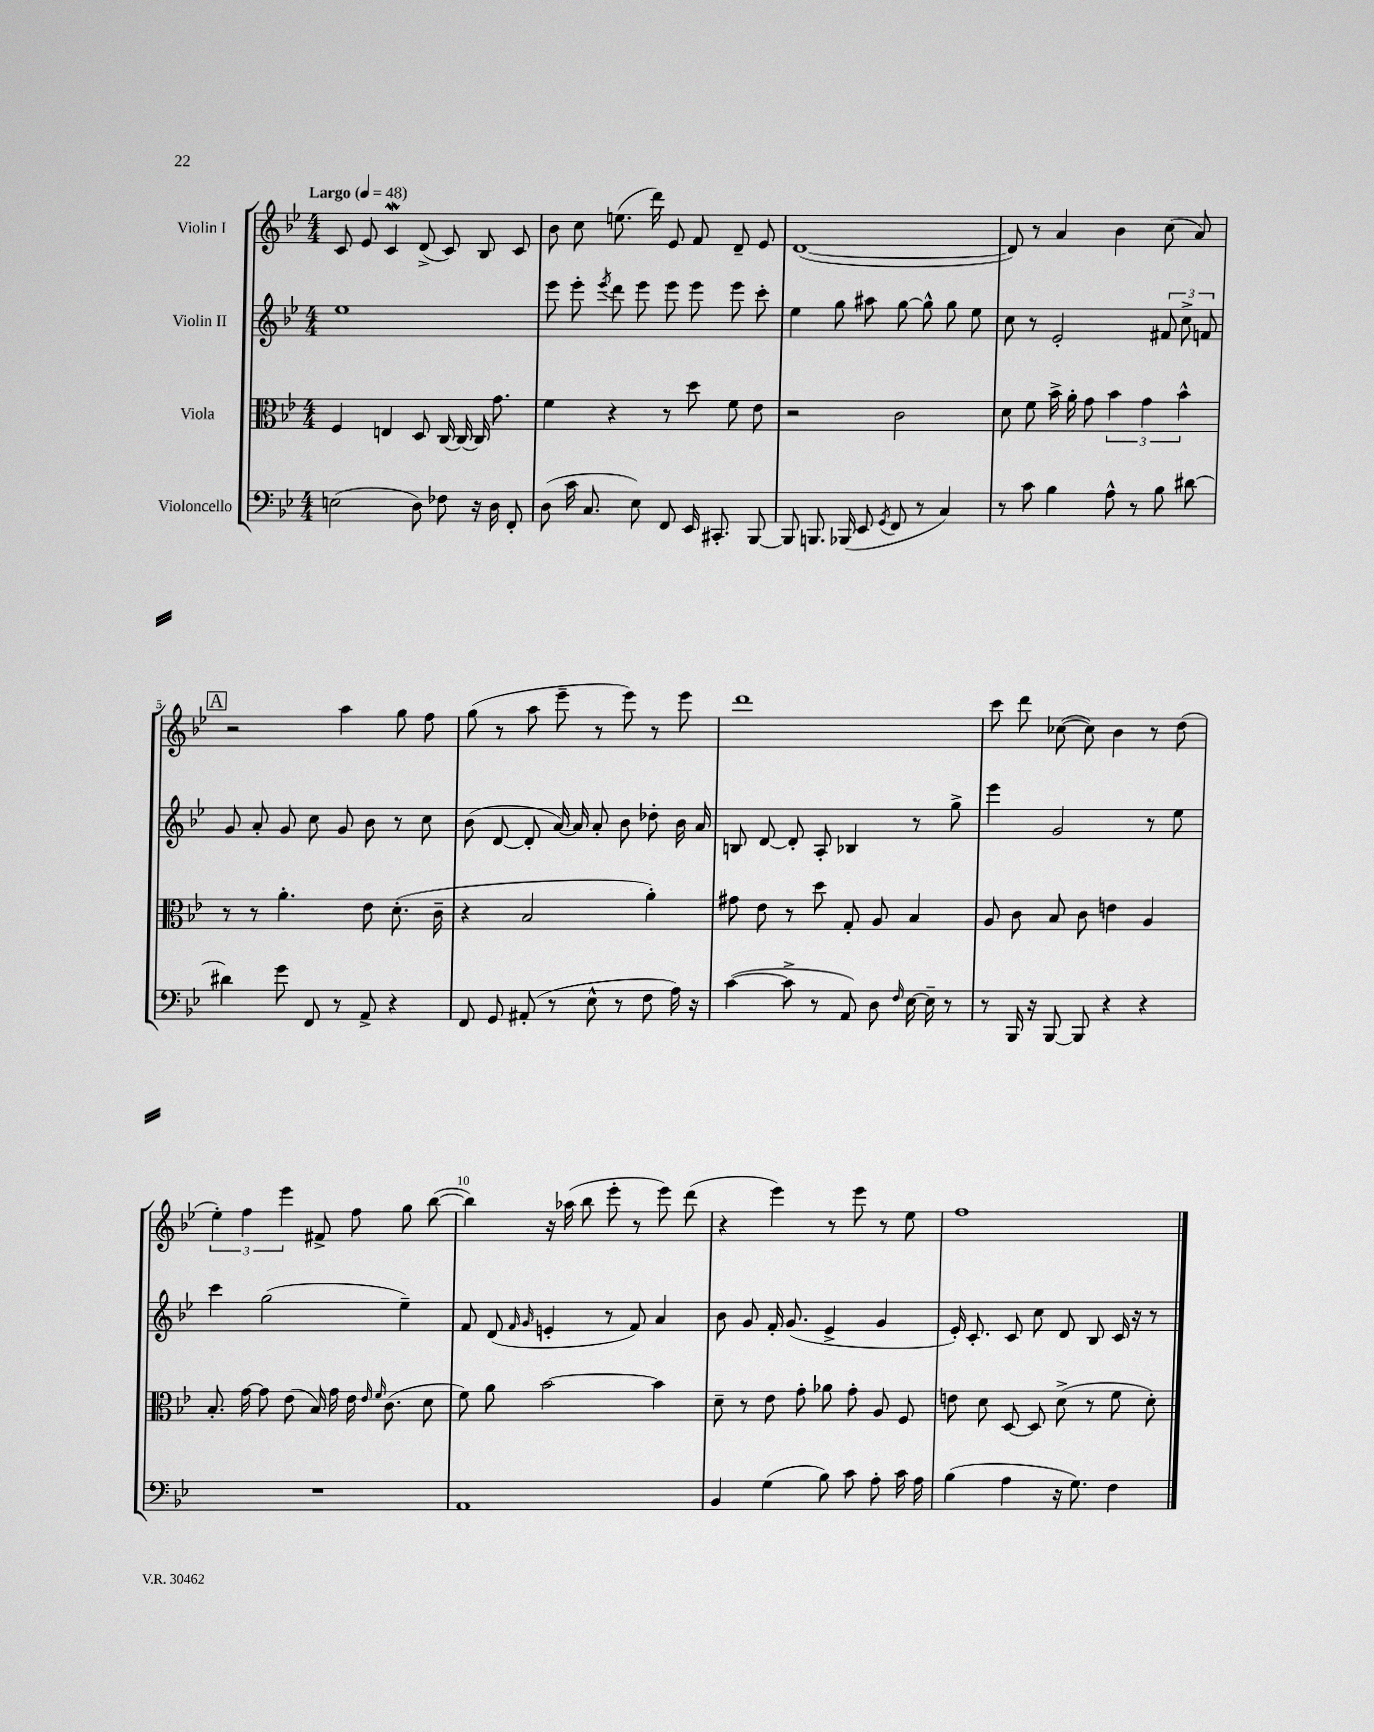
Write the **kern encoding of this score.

**kern	**kern	**kern	**kern
*staff4	*staff3	*staff2	*staff1
*clefF4	*clefC3	*clefG2	*clefG2
*k[b-e-]	*k[b-e-]	*k[b-e-]	*k[b-e-]
*M4/4	*M4/4	*M4/4	*M4/4
*MM48	*MM48	*MM48	*MM48
(2E	4F	1ee-	8c
.	.	.	8e-
.	4E	.	4c
8D)	8D	.	(8d^
8F-	[16C	.	8c)
.	16C_	.	.
16r	16C]	.	8B-
16D	8.g	.	.
8FF'	.	.	8c
=	=	=	=
(8D	4f	8eee-	8b-
16c	.	8eee-'	8cc
8.C	.	.	.
.	.	8qeee-	.
.	4r	8ddd	(8.ee
8E-)	.	8eee-	.
.	.	.	16ddd)
8FF	8r	8eee-	8e-
16EE-	8dd	8eee-	8f
8.CC#'	.	.	.
.	8f	8eee-	8d~
[8BBB-	8e-	8ccc'	8e-
=	=	=	=
8BBB-]	2r	4ee-	([1d
8.BBB	.	.	.
.	.	8gg	.
(16BBB-	.	.	.
8EE-	.	8aa#	.
8qGG	.	.	.
8FF	2c	[8gg	.
8r	.	8gg^^]	.
4C)	.	8gg	.
.	.	8ee-	.
=	=	=	=
8r	8d	8cc	8d])
8c	8f	8r	8r
4B-	16b-^	2e-'	4a
.	16a'	.	.
.	8g	.	.
8A^^	6b-	.	4b-
8r	.	.	.
.	6g	.	.
8B-	.	12f#	(8cc
.	6b-^^	12cc^	.
[8d#	.	.	8a)
.	.	12f	.
=	=	=	=
4d#]	8r	8g	2r
.	8r	8a'	.
8g	4.a'	8g	.
8FF	.	8cc	.
8r	.	8g	4aa
8AA^	8e-	8b-	.
4r	(8.d'	8r	8gg
.	.	8cc	8ff
.	16c~	.	.
=	=	=	=
8FF	4r	(8b-	(8gg
8GG	.	[8d	8r
(8AA#'	2B-	8d']	8aa
8r	.	[16a)	8eee-~
.	.	16a]	.
8E-^^	.	8a'	8r
8r	.	8b-	8eee-)
8F	4a')	8dd-'	8r
16A)	.	16b-	8eee-
16r	.	16a	.
=	=	=	=
([4c	8g#	8B	1ddd
.	8e-	[8d	.
8c^]	8r	8d']	.
8r	8dd	8A'	.
8AA)	8G'	4B-	.
8D	8A	.	.
16qqF	.	.	.
[16E-	4B-	8r	.
16E-~]	.	.	.
8r	.	8gg^	.
=	=	=	=
8r	8A	4eee-	8ccc
16BBB-	8c	.	8ddd
16r	.	.	.
[8BBB-	8B-	2g	([8cc-
8BBB-]	8c	.	8cc-])
4r	4e	.	4b-
4r	4A	8r	8r
.	.	8ee-	(8dd
=	=	=	=
1r	8.B-'	4ccc	6ee-')
.	.	.	6ff
.	[16g	.	.
.	8g]	(2gg	.
.	.	.	6eee-
.	(8e-	.	.
.	16B-)	.	8f#^
.	16g	.	.
.	16e-	.	8ff
.	16qqe-	.	.
.	16qqf	.	.
.	(8.c	.	.
.	.	4ee-~)	8gg
.	8d	.	([8bb-
=	=	=	=
1AA	8f)	8f	4bb-])
.	8a	(8d	.
.	.	16qqf	.
.	.	16qqg	.
.	[2b-	4e'	16r
.	.	.	(16aa-
.	.	.	8bb-
.	.	8r	8eee-'
.	.	8f)	8r
.	4b-]	4a	8eee-)
.	.	.	(8ddd
=	=	=	=
4BB-	8d~	8b-	4r
.	8r	8g	.
(4G	8e-	16f'	4eee-)
.	.	(8.g	.
.	8g'	.	.
8B-)	8a-	4e-^	8r
8c	8g'	.	8eee-
8A'	8A	4g	8r
16c	8F	.	8ee-
16A	.	.	.
=	=	=	=
(4B-	8e	16e-')	1ff
.	.	8.c'	.
.	8d	.	.
4A	[8D	8c	.
.	8D]	8cc	.
16r	(8d^	8d	.
8.G)	.	.	.
.	8r	8B-	.
4F	8f	16c	.
.	.	16r	.
.	8d')	8r	.
==	==	==	==
*-	*-	*-	*-
